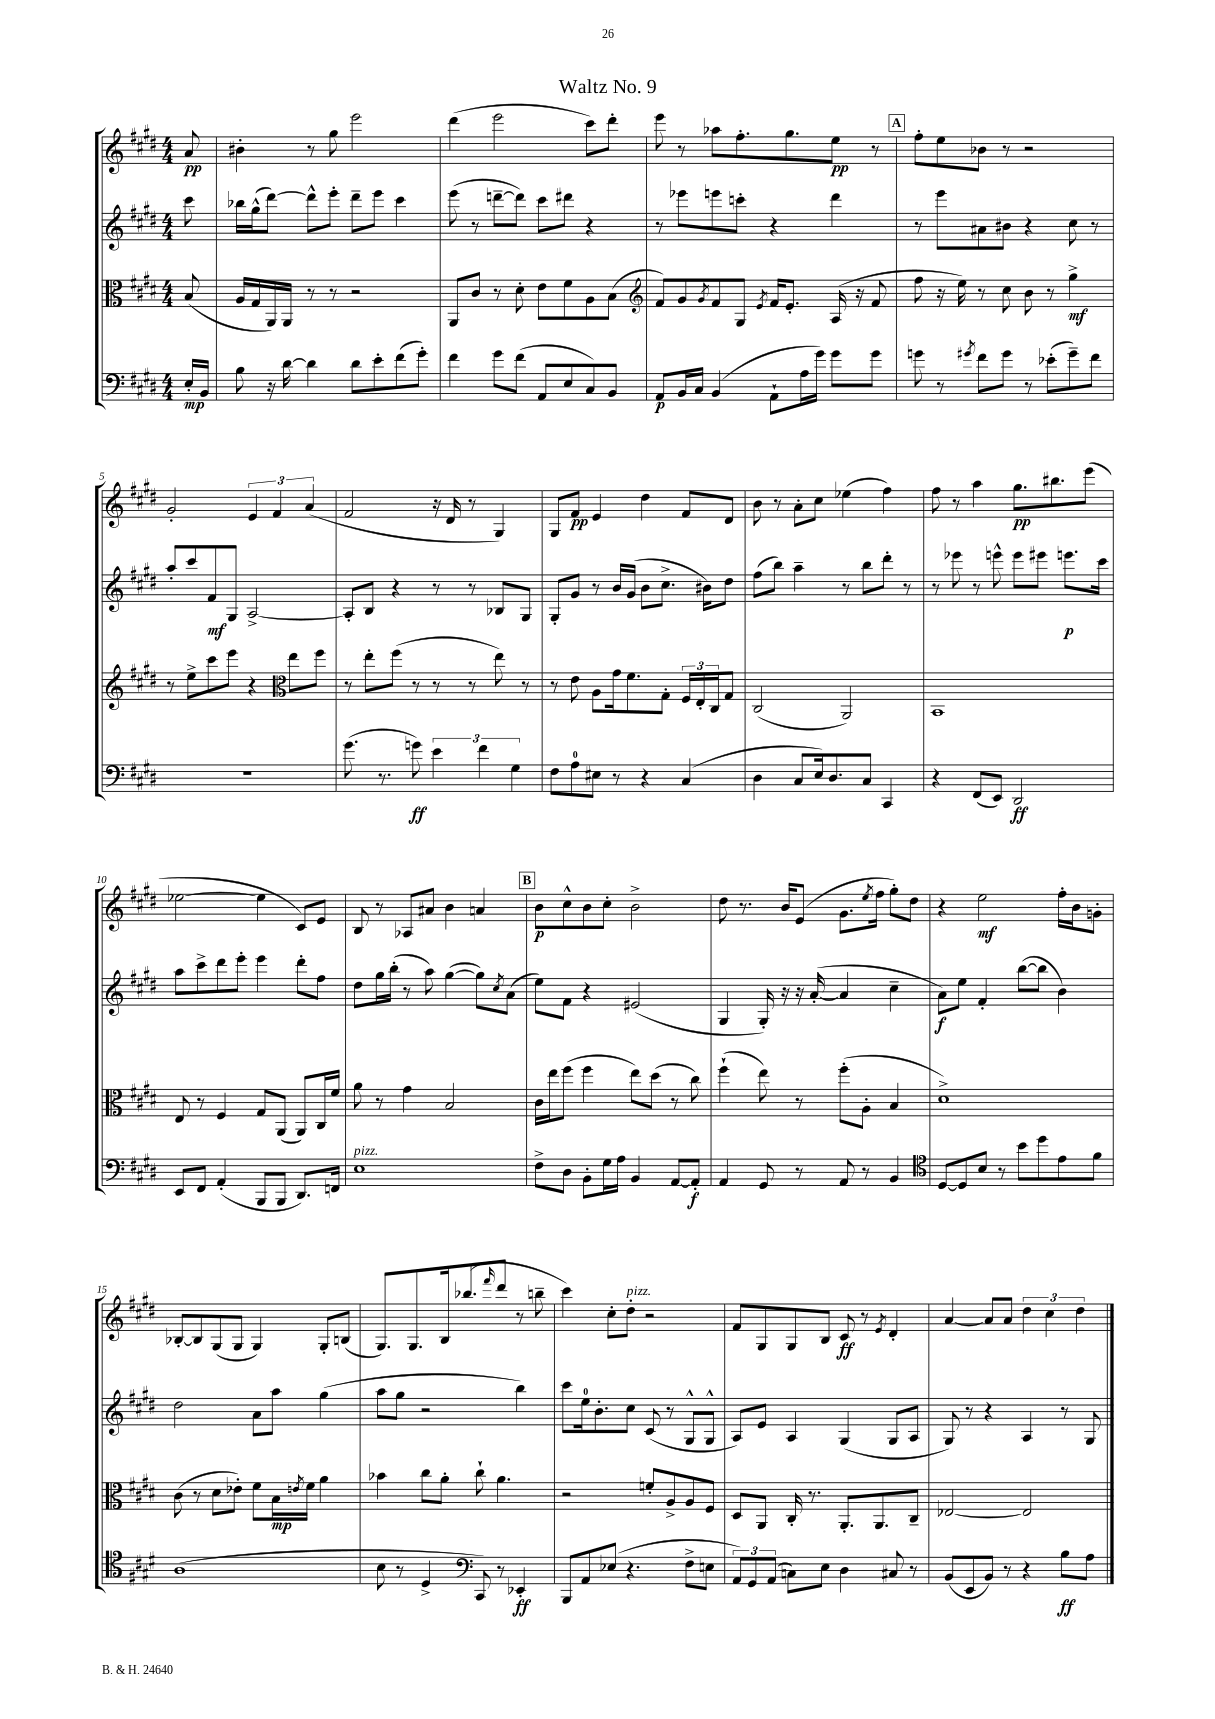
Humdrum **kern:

**kern	**kern	**kern	**kern
*staff4	*staff3	*staff2	*staff1
*clefF4	*clefC3	*clefG2	*clefG2
*k[f#c#g#d#]	*k[f#c#g#d#]	*k[f#c#g#d#]	*k[f#c#g#d#]
*M4/4	*M4/4	*M4/4	*M4/4
16E'/LL	(8B/	8ccc#\	8a/
16BB/JJ	.	.	.
=	=	=	=
8B\	16A/LL	16bb-\LL	4b#'\
.	16G#/	(16gg#^^\J	.
16r	16AA/)	[8ddd#\J)	.
[16d#\	16AA/JJ	.	.
4d#\]	8r	8ddd#^^\]L	8r
.	8r	8eee'\J	8gg#\
8d#\L	2r	8ddd#~\L	2eee\
8e'\	.	8eee\J	.
(8f#\	.	4ccc#\	.
8g#'\J)	.	.	.
=	=	=	=
4f#\	8AA/L	(8eee\	(4ddd#\
.	8c#/J	8r	.
8g#\L	8r	[8ddd~\L	2eee\
(8f#\J	8d#'\	8ddd\]J)	.
8AA/L	8e\L	8ccc#\L	.
8E/	8f#\	8ddd#\J	.
8C#/)	8A\	4r	8ccc#\L)
8BB/J	(8B\J	.	8ddd#'\J
=	=	=	=
*	*clefG2	*	*
8AA/L	8f#/L)	8r	8eee\
16BB/L	8g#/	8eee-\L	8r
16C#/JJ	.	.	.
.	8qg#/	.	.
(4BB/	8f#/	8eee\	8aa-\L
.	8G#/J	8ccc'\J	8.ff#'\
.	8qe/	.	.
8AA`\L	16f#/LK	4r	.
.	8.e'/J	.	8.gg#\
16A\L	.	.	.
16g#\JJ)	.	.	.
8g#\L	(16A/	4ddd#\	8ee\J
.	16r	.	.
8g#\J	8f#/	.	8r
=	=	=	=
8g\	8ff#\	8r	8ff#'\L
8r	16r	8eee\L	8ee\
.	16ee\)	.	.
8qg#/	.	.	.
8f#\L	8r	8a#\	8b-\J
8g#\J	8cc#\	8b#\J	8r
8r	8b\	4r	2r
(8e-'\L	8r	.	.
8g#~\)	4gg#^\	8cc#\	.
8f#\J	.	8r	.
=	=	=	=
1r	8r	8aa'/L	2g#'/
.	8ee^\L	8ccc#/	.
.	8ccc#\	8f#/	.
.	8eee\J	8G#/J	.
.	4r	[2A^/	6e/
.	.	.	6f#/
*	*clefC3	*	*
.	8ee\L	.	.
.	.	.	(6a/
.	8ff#\J	.	.
=	=	=	=
(8.g#\	8r	8A'/]L	2f#/
.	8ee'\L	8B/J	.
8.r	.	.	.
.	(8ff#\J	4r	.
8g\)	8r	.	.
6e\	8r	8r	16r
.	.	.	16d#/
.	8r	8r	8r
6f#\	.	.	.
.	8ee\)	8B-/L	4G#/)
6G#\	.	.	.
.	8r	8G#/J	.
=	=	=	=
8F#\L	8r	8G#'/L	8G#/L
8A\	8e\	8g#/J	8f#/J
8E#\J	8A\L	8r	4e/
8r	16g#\k	16b/LL	.
.	8.f#\	(16g#/JJ	.
4r	.	8b\L	4dd#\
.	8G#'\J	8.cc#^\J	.
(4C#/	24F#/LL	.	8f#/L
.	24E'/	.	.
.	.	16b#\LK)	.
.	24C#/J	.	.
.	8G#/J	8dd#\J	8d#/J
=	=	=	=
4D#\	(2C#/	(8ff#\L	8b\
.	.	8bb\J)	8r
8C#/L	.	4aa~\	8a'\L
16E/k)	.	.	8cc#\J
8.D#/	.	.	.
.	2AA/)	8r	(4ee-\
8C#/J	.	8bb\L	.
4CC#/	.	8ddd#'\J	4ff#\)
.	.	8r	.
=	=	=	=
4r	1BB	8r	8ff#\
.	.	8eee-\	8r
(8FF#/L	.	8r	4aa\
8EE/J)	.	8eee^^\	.
2DD#/	.	8eee\L	8.gg#\L
.	.	8eee#\J	.
.	.	.	8.bb#\
.	.	8.eee\L	.
.	.	.	(8eee\J
.	.	16ccc#\Jk	.
=	=	=	=
8EE/L	8E/	8aa\L	[2ee-\
8FF#/J	8r	8ccc#^\	.
(4AA'/	4F#/	8ddd#\	.
.	.	8eee'\J	.
8BBB/L	8G#/L	4eee\	4ee-\]
8BBB/J	(8AA/J	.	.
8.DD#/L)	8AA/L)	8ddd#'\L	8c#/L)
.	16C#/L	8ff#\J	8e/J
16FF/Jk	16f#/JJ	.	.
=	=	=	=
1E	8a\	8dd#\L	8B/
.	8r	16gg#\L	8r
.	.	(16bb'\JJ	.
.	4g#\	8r	8A-/L
.	.	8aa\)	8a#/J
.	2B/	([4gg#\	4b\
.	.	8gg#\]L)	4a/
.	.	8qcc#/	.
.	.	(8a\J	.
=	=	=	=
8F#^\L	16c#\LL	8ee\L)	8b\L
.	16ee\J	.	.
8D#\J	(8ff#\J	8f#\J	8cc#^^\
8BB'\L	4ff#\	4r	8b\
16G#\L	.	.	8cc#'\J
16A\JJ	.	.	.
4BB/	8ee\L)	(2e#/	2b^\
.	(8dd#\J	.	.
[8AA/L	8r	.	.
8AA'/]J	8cc#\)	.	.
=	=	=	=
4AA/	(4ff#`\	4G#/	8dd#\
.	.	.	8.r
8GG#/	8ee\)	16G#'/)	.
.	.	16r	16b/LK
8r	8r	16r	(8e/J
.	.	([16a'/	.
8AA/	(8ff#'\L	4a/]	8.g#\L
8r	8A'\J	.	.
.	.	.	8qee/
.	.	.	16ff#\Jk
4BB/	4B/	4cc#~\	8gg#'\L)
.	.	.	8dd#\J
=	=	=	=
*clefC4	*	*	*
[8D#/L	1d#^)	8a\L)	4r
8D#/]	.	8ee\J	.
8B/J	.	4f#'/	2ee\
8r	.	.	.
8b\L	.	([8bb\L	.
8dd#\	.	8bb\]J	.
8e\	.	4b\)	16ff#'\LL
.	.	.	16b\J
8f#\J	.	.	8g'\J
=	=	=	=
(1A	(8c#\	2dd#\	[8B-'/L
.	8r	.	8B-/]
.	8d#\L	.	(8G#/
.	8e-'\J)	.	8G#/J
.	8f#\L	8a\L	4G#/)
.	16B\L	8aa\J	.
.	8qe/	.	.
.	16f#\JJ	.	.
.	4a\	(4gg#\	8G#'/L
.	.	.	(8B/J
=	=	=	=
8B\	4b-\	8aa\L	8.G#/L)
8r	.	8gg#\J	.
.	.	.	8.G#/
4D#^/	8cc#\L	2r	.
.	8a'\J	.	16B/k
.	.	.	(8.bb-/
*clefF4	*	*	*
8CC#/)	8cc#`\	.	.
.	.	.	16qqfff#/
8r	4.a\	.	8ddd#/J
4EE-'/	.	4bb\)	8r
.	.	.	8bb~\
=	=	=	=
8BBB/L	2r	8ccc#\L	4ccc#\)
8AA/	.	16ee\k	.
.	.	8.b'\	.
(8E-/J	.	.	8cc#'\L
4.r	.	8cc#\J	8dd#'\J
.	8f'/L	(8c#/	2r
.	8A^/	8r	.
8F#^\L	8A/	8G#^^/L	.
8E\J	8F#/J	8G#^^/J	.
=	=	=	=
12AA/L)	8D#/L	8A/L)	8f#/L
12GG#/	.	.	.
.	8AA/J	8e/J	8G#/
(12AA/J	.	.	.
8C\L)	16C#'/	4A/	8G#/
.	8.r	.	.
8E\J	.	.	8B/J
4D#\	8.AA'/L	(4G#/	8c#/
.	.	.	8r
.	8.AA/	.	.
.	.	.	8qe/
8C#/	.	8G#/L	4d#'/
8r	8C#~/J	8A/J	.
=	=	=	=
(8BB/L	[2E-/	8G#/)	[4a/
8EE/	.	8r	.
8BB/J)	.	4r	8a/]L
8r	.	.	8a/J
4r	2E-/]	4A/	6dd#\
.	.	.	6cc#\
8B\L	.	8r	.
.	.	.	6dd#\
8A\J	.	8G#/	.
==	==	==	==
*-	*-	*-	*-
